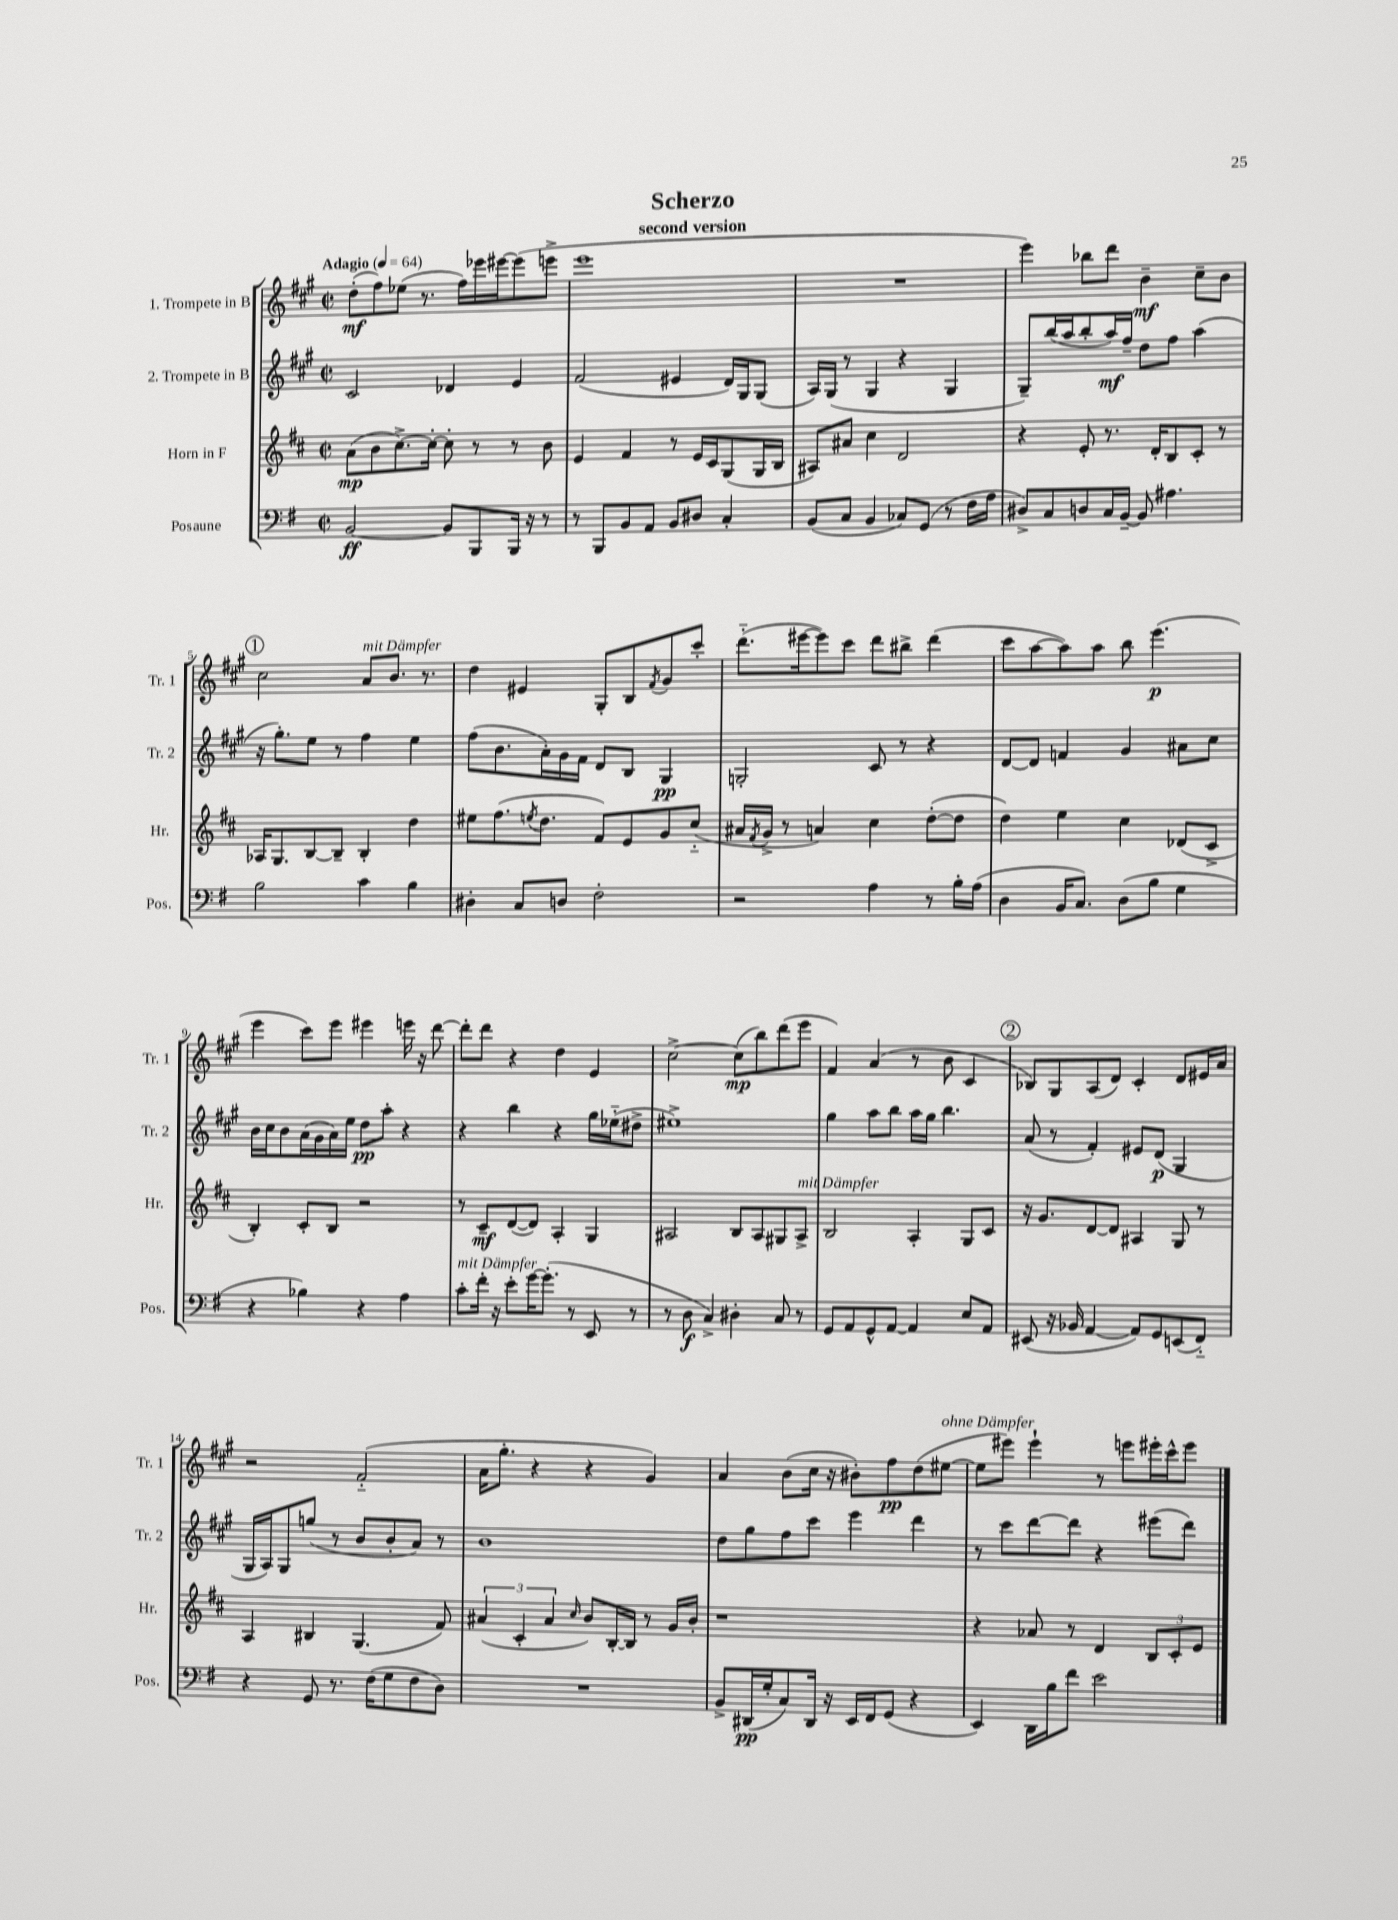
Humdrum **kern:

**kern	**kern	**kern	**kern
*staff4	*staff3	*staff2	*staff1
*clefF4	*clefG2	*clefG2	*clefG2
*k[f#]	*k[f#c#]	*k[f#c#g#]	*k[f#c#g#]
*M2/2	*M2/2	*M2/2	*M2/2
*met(c|)	*met(c|)	*met(c|)	*met(c|)
*MM64	*MM64	*MM64	*MM64
[2BB/	(8a\L	2c#/	(8dd'\L
.	8b\	.	8ff#\)
.	[8.cc#^\)	.	(8ee-\J
.	.	.	8.r
.	16cc#'\_Jk	.	.
8BB/]L	8cc#'\]	4d-/	.
.	.	.	16ff#\LL)
8BBB/	8r	.	16eee-\
.	.	.	[16eee#\J
16BBB/Jk	8r	4e/	(8eee#\]
16r	.	.	.
8r	8b\	.	8eee^\J
=	=	=	=
8r	4e/	(2f#/	1eee
8BBB/L	.	.	.
8BB/	4f#/	.	.
8AA/J	.	.	.
8BB/L	8r	4e#/	.
8D#/J	16e/LL	.	.
.	16c#/J	.	.
4C'/	(8G/	16d/LL)	.
.	.	16G#/J	.
.	16G/L	(8G#/J	.
.	16B/JJ	.	.
=	=	=	=
(8BB/L	8A#/L)	16A/LL)	1r
.	.	(16G#/JJ	.
8C/J	8a#/J	8r	.
4BB/	4cc#\	4G#/	.
8C-/L)	2d/	4r	.
(8GG/J	.	.	.
8r	.	4G#/	.
16F#\LL	.	.	.
16A\JJ	.	.	.
=	=	=	=
8D#^/L)	4r	8G#~/L)	4eee\)
8C/	.	(16bb/L	.
.	.	16aa/J	.
8D/	8e'/	8bb'/	8bb-\L
16C/L	8.r	16aa/L)	8ddd\J
[16BB~/JJ	.	16ff#~/JJ	.
8BB/]	.	8dd\L	4b~\
.	16d'/LK	.	.
4.A#\	8B/	8ff#\J	.
.	8c#'/J	(4aa\	8cc#~\L
.	8r	.	8b\J
=	=	=	=
2B\	16A-/LK	16r	2cc#\
.	8.G/	8.gg#'\L)	.
.	[8B/	8ee\J	.
.	8B~/]J	8r	.
4c\	4B'/	4ff#\	8a/L
.	.	.	8.b/J
4B\	4dd\	4ee\	.
.	.	.	8.r
=	=	=	=
4D#'\	8ee#\L	(8ff#\L	4dd\
.	(8.ff#\	8.b\	.
8C/L	.	.	4e#/
.	8qee/	.	.
.	8.dd\J	16a'\L)	.
8D/J	.	16g#\	.
.	.	16f#\JJ	.
2F#'\	8f#/L)	8d/L	8G#'/L
.	8e/	8B/J	8B/
.	.	.	8qf#/
.	8g/	4G#/	8g#/
.	(8cc#'~/J	.	8ccc#'/J
=	=	=	=
2r	16a#/LL	2G'/	(8.ddd'~\L
.	8qf#/	.	.
.	16g^/JJ	.	.
.	8r	.	.
.	.	.	[16eee#\k
.	4a/)	.	8eee#\])
.	.	.	8ccc#\J
4A\	4cc#\	8c#/	8ddd\L
.	.	8r	8bb#^\J
8r	([8dd'\L	4r	(4ddd\
16B'\LL	8dd\]J	.	.
(16A\JJ	.	.	.
=	=	=	=
4D\	4dd\)	[8d/L	8ccc#\L
.	.	8d/]J	[8aa\
16BB/LK	4ee\	4f/	8aa\])
8.C/J)	.	.	.
.	.	.	8aa\J
(8D\L	4cc#\	4g#/	8bb\
8B\J	.	.	(4.eee\
4G\	(8d-/L	8a#\L	.
.	8c#^/J	8cc#\J	.
=	=	=	=
4r	4B'/)	16b\LL	4eee\
.	.	16cc#\J	.
.	.	8b\	.
4B-\)	8c#'/L	(16a\L	8ccc#\L)
.	.	16g#\	.
.	8B/J	16a\)	8eee\J
.	.	16ee\JJ	.
4r	2r	8dd\L	4eee#\
.	.	8aa'\J	.
4A\	.	4r	16eee\
.	.	.	16r
.	.	.	[8ddd\
=	=	=	=
8c'\L	8r	4r	8ddd'\]L
16f#'\Jk	8c#~/L	.	8ddd\J
16r	.	.	.
8e'\L	([8d/	4bb\	4r
[16g\K	8d/]J)	.	.
(8.g'\]J	.	.	.
.	4A'/	4r	4dd\
8r	.	.	.
8EE/	4G/	16gg#\LL	4e/
.	.	(16ee-'~\J	.
8r	.	8dd#^\J	.
=	=	=	=
8r	2A#/	1ee#^)	[2cc#^\
8D\	.	.	.
4C^/)	.	.	.
4D#'\	8B/L	.	(8cc#\]L
.	8A#/	.	8bb\)
8C/	8G#/	.	(8ddd\
8r	8A#^/J	.	8eee\J
=	=	=	=
8GG/L	2B/	4gg#\	4f#/)
8AA/	.	.	.
8GG^^/	.	8aa\L	(4a/
[8AA/J	.	8bb\J	.
4AA/]	4A'/	16aa\LL	8r
.	.	16gg#\JJ	.
.	.	4.bb\	8b\
8E/L	8G/L	.	4c#/
8AA/J	8c#/J	.	.
=	=	=	=
(8EE#/	16r	(8a/	8B-/L)
.	8.g/L	.	.
16r	.	8r	8G#/
16BB-/	.	.	.
[4AA/	[8d/	4f#'/)	(8A/
.	8d/]J	.	8d/J)
8AA/]L)	4A#/	8e#/L	4c#'/
8GG/	.	(8d/J	.
(8EE/	8G/	4G#/	8d/L
8FF#'~/J)	8r	.	16e#/L
.	.	.	16a/JJ
=	=	=	=
4r	4A/	16G#/LL	2r
.	.	16A/J)	.
.	.	8G#/	.
8GG/	4B#/	(8gg/J	.
8.r	.	8r	.
.	(4.G/	8b/L	(2f#'~/
(16F#\LK	.	.	.
8G\	.	8b'/	.
8F#\	.	8a/J)	.
8D\J)	8f#/)	8r	.
=	=	=	=
1r	(6a#/	1b	16a\LK
.	.	.	8.gg#'\J
.	6c#'/	.	.
.	.	.	4r
.	6a#/	.	.
.	16qqcc#/	.	.
.	8b/L)	.	4r
.	[16B'/L	.	.
.	16B/]JJ	.	.
.	8r	.	4g#/)
.	16g/LL	.	.
.	16b'/JJ	.	.
=	=	=	=
8BB^/L	1r	8dd\L	4a/
(16DD#/L	.	8gg#\	.
16G'/J	.	.	.
8C/)	.	8ff#\	(8b\L
16DD#/Jk	.	8ccc#\J	16cc#\Jk
16r	.	.	16r
16EE/LL	.	4eee\	8b#'\L)
16FF#/J	.	.	.
(8GG/J	.	.	8ff#\
4r	.	4ddd\	(8dd\
.	.	.	[8ee#\J
=	=	=	=
4EE/)	4r	8r	8ee#\]L
.	.	8ccc#\L	8eee#\J)
16DD\LL	8a-/	[8ddd\	4eee#`\
16B\J	.	.	.
8f#\J	8r	8ddd\]J	.
2e\	4d/	4r	8r
.	.	.	8eee\L
.	12B/L	(8eee#\L	16eee#'\L
.	.	.	16ccc#^^\J
.	12c#'/	.	.
.	.	8ddd\J)	8eee#\J
.	12e/J	.	.
==	==	==	==
*-	*-	*-	*-
